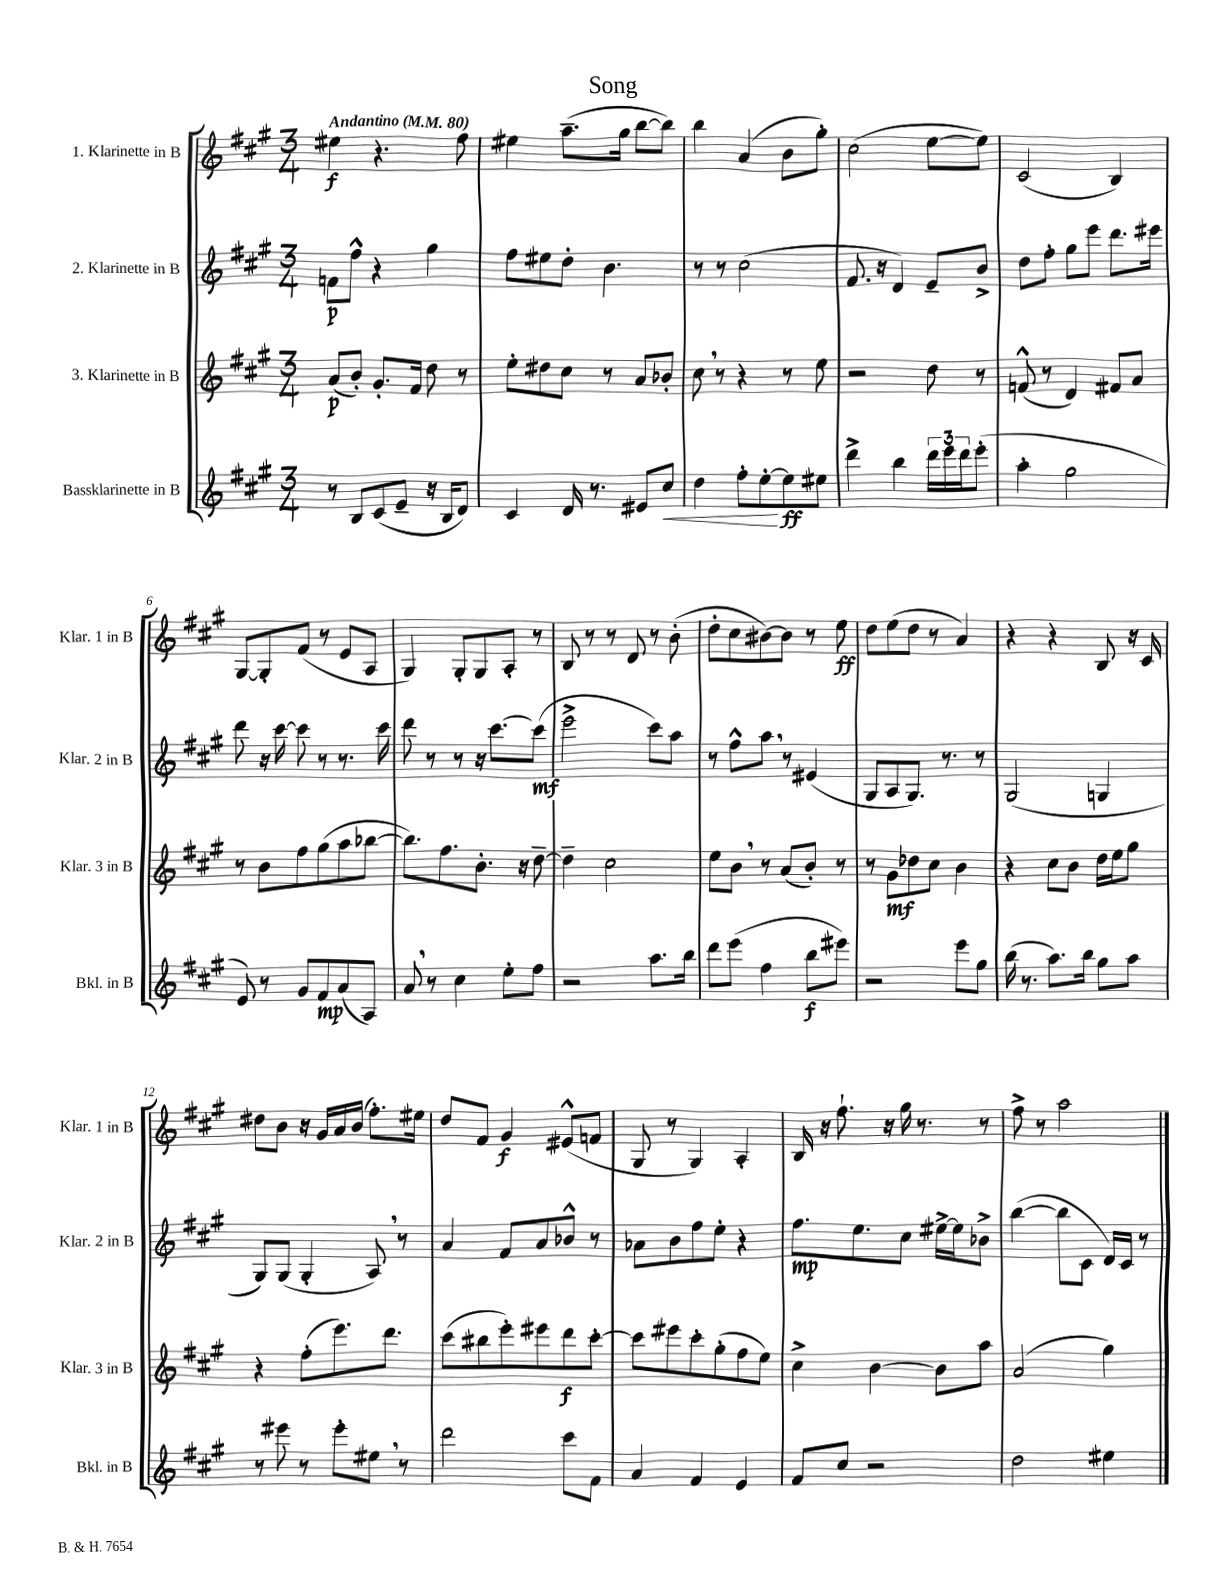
\header { title = "Song" }
<<
\new StaffGroup <<
\new Staff = "s0" \with { instrumentName = "1. Klarinette in B" shortInstrumentName = "Klar. 1 in B" } {
    \clef treble \key a \major \numericTimeSignature \time 3/4 \tempo "Andantino" 4 = 80
    eis''4\f r4. fis''8 |
    eis''4 a''8.--( gis''16 b''8~ b''8) |
    b''4 a'4( b'8 gis''8-.) |
    cis''2( e''8~ e''8) |
    cis'2( b4) |
    gis8~ gis8-. fis'8( r8 e'8 a8 |
    gis4) gis8-. gis8 a8-. r8 |
    b8 r8 r8 d'8 r8 b'8-.( |
    d''8-. cis''8 bis'8~) bis'8 r8 e''8\ff |
    d''8 e''8( d''8 r8 a'4) |
    r4 r4 b8 r16 cis'16 |
    dis''8 b'8 r16 gis'16 a'16 b'16( fis''8.-.) eis''16 |
    d''8 fis'8 gis'4\f eis'8-^( f'8 |
    gis8 r8 gis4) a4-. |
    b16 r16 fis''8.-! r16 gis''16 r8. r8 |
    fis''8-> r8 a''2 \bar "|." |
}
\new Staff = "s1" \with { instrumentName = "2. Klarinette in B" shortInstrumentName = "Klar. 2 in B" } {
    \clef treble \key a \major \numericTimeSignature \time 3/4
    f'8\p fis''8-^ r4 gis''4 |
    fis''8 eis''8 d''8-. b'4. |
    r8 r8 cis''2( |
    fis'8. r16 d'4) e'8-- b'8-> |
    d''8 fis''8-. gis''8 e'''8 d'''8. eis'''16 |
    d'''8 r16 cis'''16~ cis'''8 r8 r8. cis'''16 |
    d'''8 r8 r8 r16 cis'''8.~ cis'''8\mf( |
    e'''2-> cis'''8) a''8 |
    r8 fis''8-^ a''8 \breathe r8 eis'4( |
    gis8 a8 gis8.) r8. r8 |
    gis2( g4 |
    gis8) gis8( gis4-. a8) \breathe r8 |
    a'4 fis'8 a'8 bes'8-^ r8 |
    aes'8 b'8 fis''8 e''8-. r4 |
    fis''8.\mp e''8. cis''8 eis''16~-> eis''16 bes'8-> |
    b''4~( b''8 cis'8 d'16) cis'16 r8 \bar "|." |
}
\new Staff = "s2" \with { instrumentName = "3. Klarinette in B" shortInstrumentName = "Klar. 3 in B" } {
    \clef treble \key a \major \numericTimeSignature \time 3/4
    a'8\p( b'8-.) gis'8.-. fis'16 d''8 r8 |
    e''8-. dis''8 cis''8 r8 a'8 bes'8-. |
    cis''8 \breathe r8 r4 r8 e''8 |
    r2 d''8 r8 |
    f'8-^( r8 d'4) fis'8 a'8 |
    r8 b'8 fis''8 gis''8( a''8 bes''8~ |
    bes''8.) fis''8. b'8.-. r16 d''8~-- |
    d''4-- cis''2 |
    e''8 b'8 \breathe r8 a'8( b'8-.) r8 |
    r8 gis'8\mf des''8 cis''8 b'4 |
    r4 cis''8 b'8 d''16 e''16 gis''8 |
    r4 fis''8-.( e'''8.) d'''8. |
    cis'''8( bis''8 e'''8-.) eis'''8 d'''8\f cis'''8~-. |
    cis'''8 eis'''8 cis'''8-. gis''8-.( fis''8 e''8) |
    cis''4-> b'4~ b'8 a''8 |
    a'2( gis''4) \bar "|." |
}
\new Staff = "s3" \with { instrumentName = "Bassklarinette in B" shortInstrumentName = "Bkl. in B" } {
    \clef treble \key a \major \numericTimeSignature \time 3/4
    r8 b8 cis'8( e'8-- r16 b16 d'8) |
    cis'4 d'16 r8. eis'8 cis''8\< |
    d''4 fis''8-. e''8~-.\! e''8\ff eis''8 |
    d'''4-> b''4 \tuplet 3/2 { d'''16 e'''16 d'''16 } e'''8-.( |
    a''4-. gis''2 |
    e'8) r8 gis'8 fis'8\mp a'8( a8) |
    a'8 \breathe r8 cis''4 e''8-. fis''8 |
    r2 a''8. b''16 |
    d'''8 e'''8( fis''4 b''8\f eis'''8) |
    r2 e'''8 gis''8 |
    b''16( r8. a''8.) b''16 gis''8 a''8 |
    r8 eis'''8 r8 eis'''8-. eis''8 \breathe r8 |
    d'''2 cis'''8 fis'8 |
    a'4 fis'4 e'4 |
    fis'8 cis''8 r2 |
    d''2 eis''4 \bar "|." |
}
>>
>>
